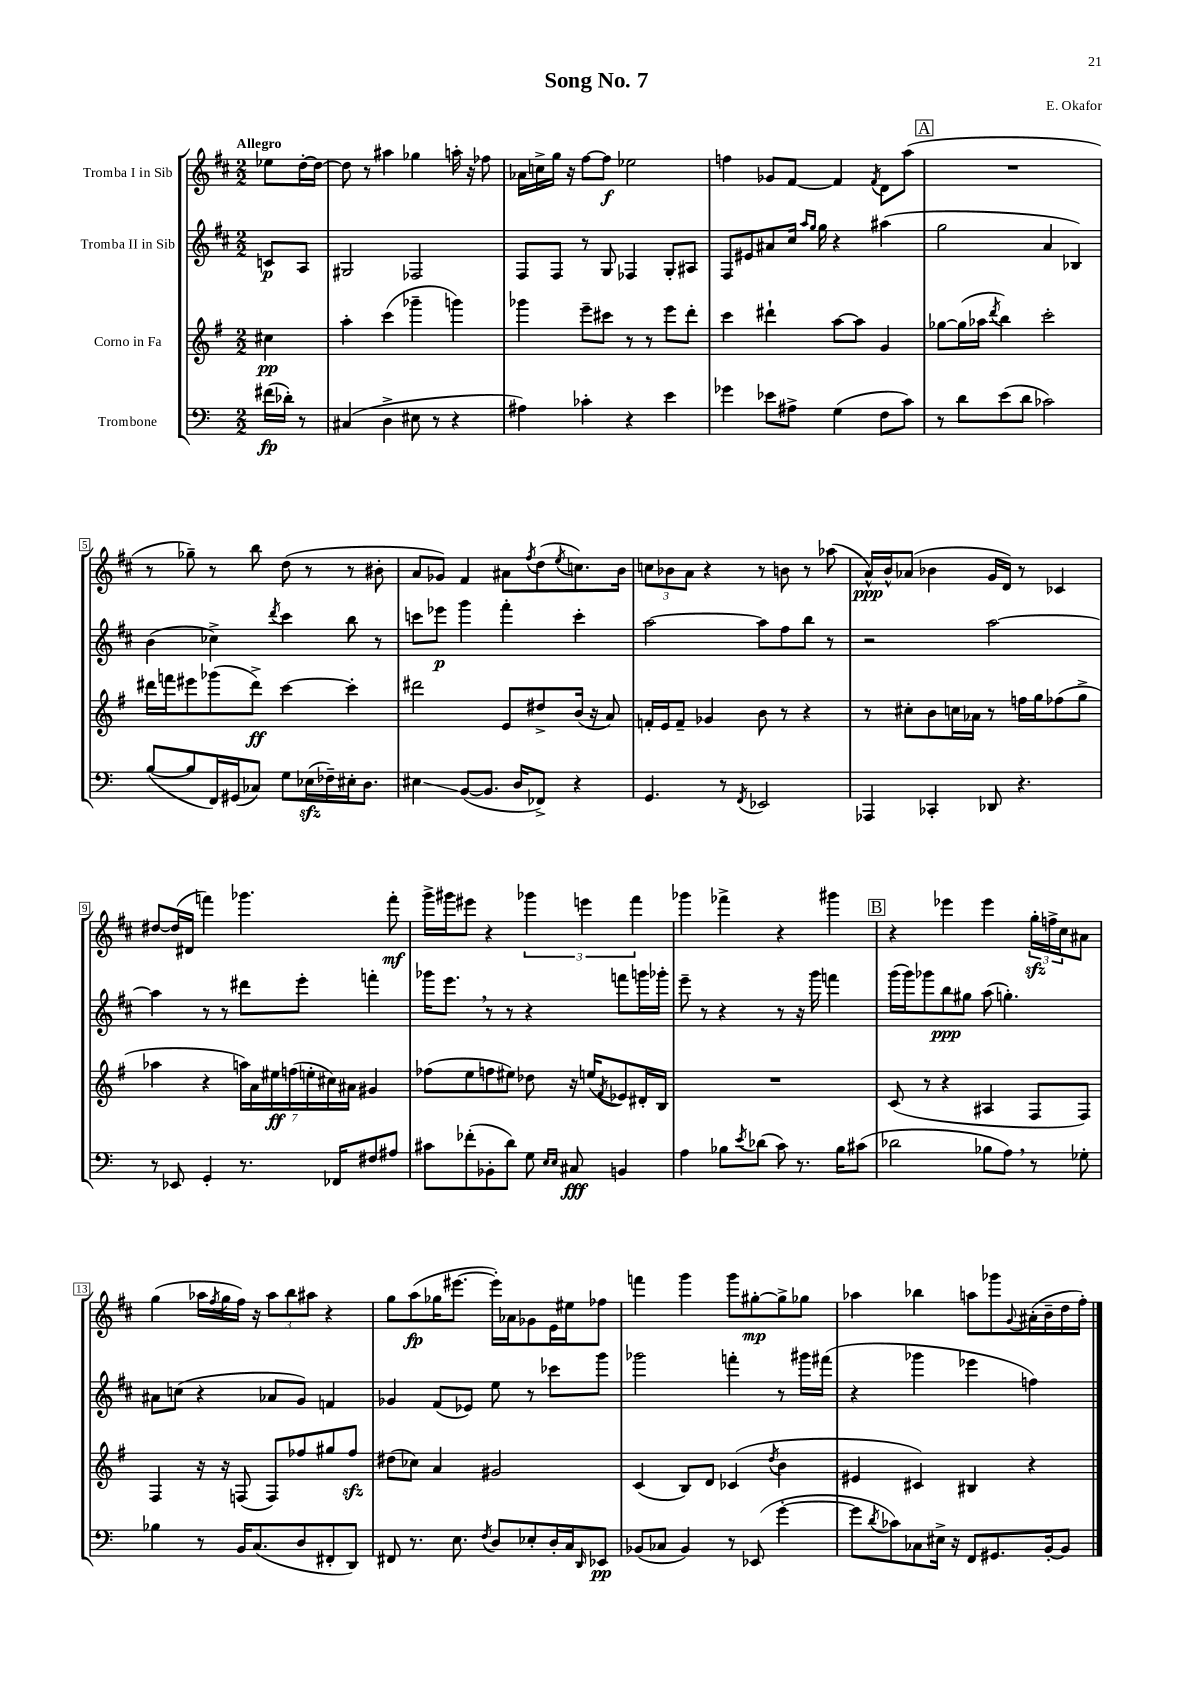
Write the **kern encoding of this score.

**kern	**kern	**kern	**kern
*staff4	*staff3	*staff2	*staff1
*clefF4	*clefG2	*clefG2	*clefG2
*k[]	*k[f#]	*k[f#c#]	*k[f#c#]
*M2/2	*M2/2	*M2/2	*M2/2
(16f#	4cc#	8c	8ee-
16d-')	.	.	.
8r	.	8A	[16dd'
.	.	.	16dd_
=	=	=	=
(4C#	4aa'	2G#	8dd]
.	.	.	8r
4D^	(4ccc	.	4aa#
8E#	4ggg-~	2F-	4gg-
8r	.	.	.
4r	4ggg)	.	16aa'
.	.	.	16r
.	.	.	8ff-
=	=	=	=
4A#)	4ggg-	8F#	16a-
.	.	.	16cc^
.	.	8F#	16gg
.	.	.	16r
4c-'	8eee~	8r	[8ff#
.	8ccc#	8G	8ff#]
4r	8r	4F-	2ee-
.	8r	.	.
4e	8eee	8G'	.
.	8ddd'	8A#	.
=	=	=	=
4g-	4ccc	8F#	4ff
.	.	8e#	.
8e-	4ddd#`	8a#	8g-
8A#^	.	16cc#	[8f#
.	.	16qqaa	.
.	.	16qqgg	.
.	.	16gg	.
(4G	[8aa	4r	4f#]
.	8aa]	.	.
.	.	.	8qf#
8F	4g	(4aa#	8d
8c)	.	.	(8aa
=	=	=	=
8r	[8gg-	2gg	1r
8d	(16gg-]	.	.
.	16aa-	.	.
.	8qddd	.	.
(8e	4bb)	.	.
8d	.	.	.
2c-)	2ccc'	4a	.
.	.	4B-)	.
=	=	=	=
([8B	16ddd#	(4b	8r
.	16fff	.	.
8B]	8eee#	.	8gg-~)
16FF)	(8ggg-	4cc-^)	8r
(16GG#	.	.	.
8C-)	8ddd#^)	.	8bb
.	.	8qddd	.
8G	[4ccc	4ccc#	(8dd
(16E-	.	.	8r
16F-~)	.	.	.
16E#'	4ccc']	8bb	8r
8.D	.	.	.
.	.	8r	8b#'
=	=	=	=
4E#	2ddd#	8ccc	8a
.	.	8eee-	8g-)
([8BB	.	4ggg	4f#
8.BB]	.	.	.
.	8e	4fff#'	8a#
16D	.	.	.
.	.	.	8qff#
8FF-^)	8dd#^	.	(8dd
.	.	.	8qee
4r	(16b	4ccc'	8.cc)
.	16r	.	.
.	8a)	.	.
.	.	.	16b
=	=	=	=
4.GG	16f'	[2aa	12cc
.	16e	.	.
.	.	.	12b-
.	8f~	.	.
.	.	.	12a
.	4g-	.	4r
8r	.	.	.
8qFF	.	.	.
2EE-	8b	8aa]	8r
.	8r	8ff#	8b
.	4r	8bb	8r
.	.	8r	(8aa-
=	=	=	=
4AAA-	8r	2r	16a^^)
.	.	.	16b^^
.	8cc#'	.	(8a-
4CC-'	8b	.	4b-
.	16cc	.	.
.	16a-	.	.
8DD-	8r	[2aa	16g
.	.	.	16d)
4.r	16ff	.	8r
.	16gg	.	.
.	(8ff-	.	4c-
.	8gg^	.	.
=	=	=	=
8r	4aa-	4aa]	[8dd#
8EE-	.	.	(16dd#]
.	.	.	16d#
4GG'	4r	8r	4fff)
.	.	8r	.
8.r	28aa)	8ddd#	4.ggg-
.	28a	.	.
.	28ee#	.	.
.	(28ff	.	.
.	.	8eee'	.
.	28ee'	.	.
.	28cc#)	.	.
16FF-	.	.	.
.	28a#	.	.
8F#	4g#	4fff'	.
8A#	.	.	8fff'
=	=	=	=
8c#	(8ff-	16ggg-	16ggg^
.	.	8.eee	16ggg#
(8f-'	8ee	.	8eee#
8BB-'	8ff	8r	4r
8d)	8ee#)	8r	.
8G	8dd-	4r	6ggg-
16qqE	.	.	.
16qqE	.	.	.
8C#	16r	.	.
.	.	.	6eee
.	(16ee	.	.
.	8qf#	.	.
4BB	8e-)	8fff	.
.	.	.	6fff#
.	16d#'	16ggg	.
.	16B	16ggg-'	.
=	=	=	=
4A	1r	8eee~	4ggg-
.	.	8r	.
8B-	.	4r	4fff-^
8qe	.	.	.
(8d-	.	.	.
8c)	.	8r	4r
8.r	.	16r	.
.	.	16ggg	.
.	.	4fff	4ggg#
16B-	.	.	.
(8c#	.	.	.
=	=	=	=
2d-	(8c	(16ggg	4r
.	.	16ggg)	.
.	8r	8ggg-	.
.	4r	8bb	4eee-
.	.	8gg#	.
8B-	4A#	(8aa	4eee-
8A)	.	4.gg')	.
8r	8F#	.	24gg'
.	.	.	24ff^
.	.	.	24cc#
8G-'	8F#)	.	8a#
=	=	=	=
4B-	4F#	8a#	(4gg
.	.	(8cc	.
8r	16r	4r	16aa-
.	.	.	8qff#
.	16r	.	16gg
16BB	(8F	.	16ff#)
(8.C	.	.	16r
.	8F)	8a-	12aa-
.	.	.	12bb
8D	8ff-	8g)	.
.	.	.	12aa#
8FF#'	8gg#	4f	4r
8DD)	8ff-	.	.
=	=	=	=
8FF#	(8dd#	4g-	8gg
8.r	8cc-)	.	(8aa
.	4a	(8f#	16gg-
8.E	.	.	[8.eee#
.	.	8e-)	.
8qF	.	.	.
8D	2g#	8ee	16eee#'])
.	.	.	16a-
8E-'	.	8r	8g-
16D'	.	8ccc-	16e
16C	.	.	16ee#
16qqDD	.	.	.
8EE-	.	8ggg	8ff-
=	=	=	=
(8BB-	(4c	2ggg-	4fff
8C-	.	.	.
4BB-)	8B)	.	4ggg
.	8d	.	.
8r	(4c-	4fff'	8ggg
(8EE-	.	.	[8gg#'
.	8qdd	.	.
[4g'	4b	8r	8gg#^]
.	.	16ggg#	8gg-
.	.	(16fff#	.
=	=	=	=
8g]	4e#	4r	4aa-
8qd	.	.	.
8c-)	.	.	.
8C-	4c#)	4ggg-	4bb-
16E#^	.	.	.
16r	.	.	.
8FF	4B#	4eee-	8aa
8.GG#	.	.	8ggg-
.	.	.	8qqg
.	4r	4ff)	(16a#'
[16BB'	.	.	16b~
8BB]	.	.	16dd
.	.	.	16ff#')
==	==	==	==
*-	*-	*-	*-
